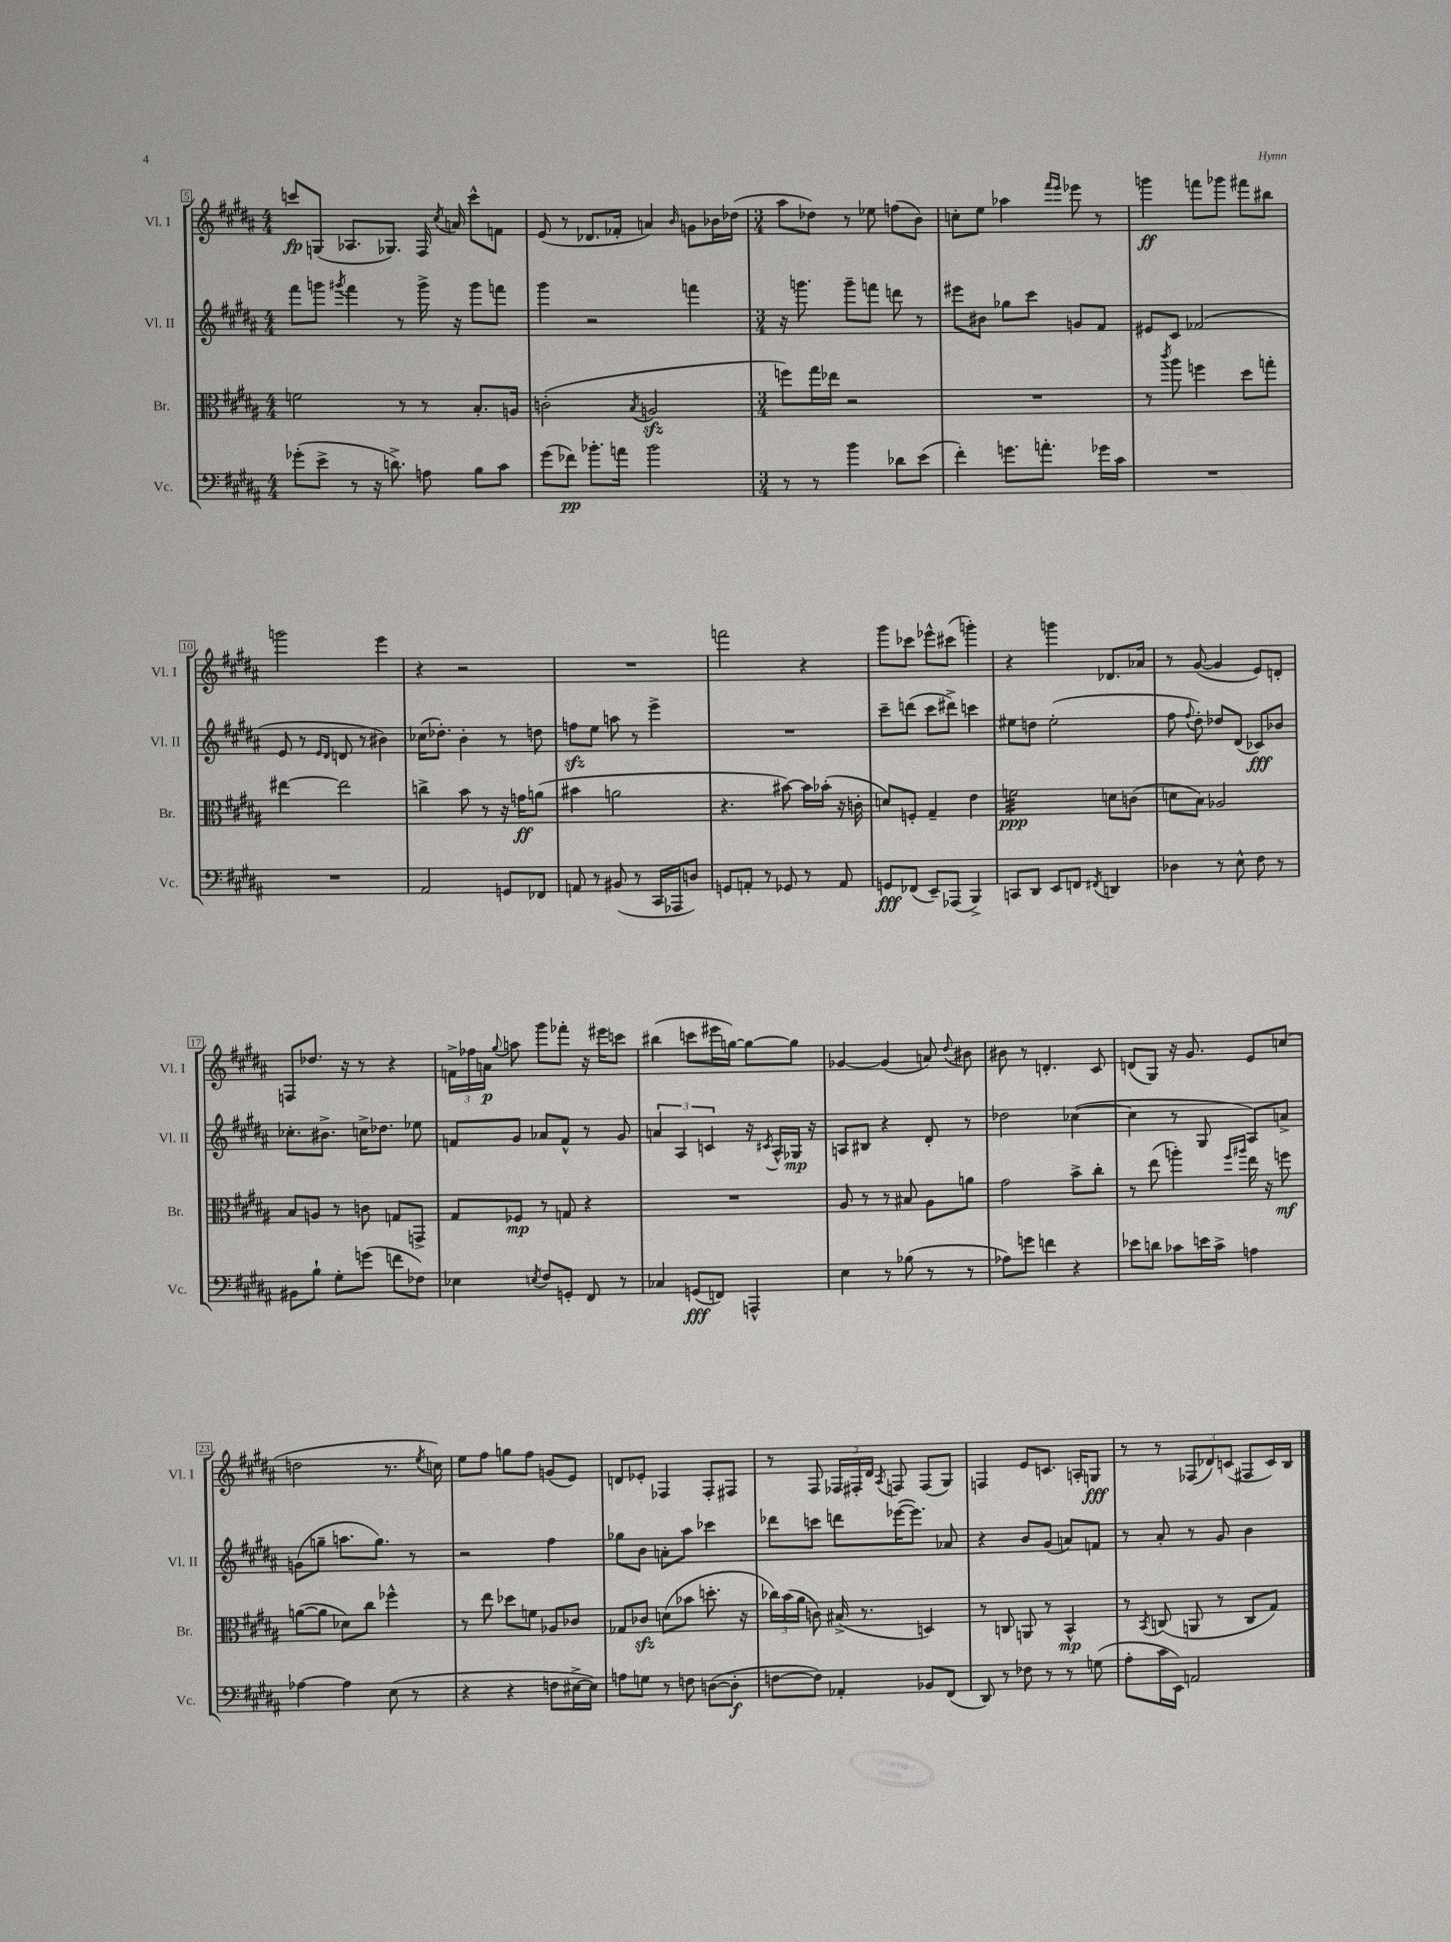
<<
\new StaffGroup <<
\new Staff = "s0" \with { instrumentName = "Vl. I" shortInstrumentName = "Vl. I" } {
    \clef treble \key b \major \numericTimeSignature \time 4/4
    \autoBeamOff c'''8[\fp g8]( aes8.[ ges8.]) fis16 \acciaccatura { cis''8 } a'16 c'''8[-^ f'8] |
    e'8( r8 des'8.[ fes'16]-. a'4) \grace { b'16 } g'8[ bes'16 des''16]( |
    \numericTimeSignature \time 3/4 ais''8[ des''8]) r8 ees''8 f''8[( b'8]) |
    c''8[-. e''8] aes''4 \grace { fis'''16[ e'''16] } ees'''8 r8 |
    g'''4\ff f'''8[ ges'''8] fis'''8[ bis''8] |
    g'''2 e'''4 |
    r4 r2 |
    R2. |
    f'''2 r4 |
    gis'''8[ ces'''8] ees'''8[-^ cis'''8]( g'''4-.) |
    r4 g'''4 des'8.[ aes'16] |
    r8 gis'8~( gis'4 e'8[) d'8]-. |
    f8[ des''8.] r16 r8 r4 |
    \tuplet 3/2 { f'16[-> fes''16 a'16]\p } \appoggiatura { gis''8 } a''8 gis'''8[ fes'''8]-. r16 eis'''16[ c'''8] |
    bis''4( c'''8[ eis'''16 g''16]~) g''8[~ g''8] |
    ges'4~ ges'4( a'8) \appoggiatura { dis''8 } bis'8 |
    bis'8 r8 d'4.-. cis'8 |
    d'8[( gis8]) r16 gis'8. e'8[ c''8]( |
    d''2 r8. \acciaccatura { e''8 } c''16) |
    e''8[ fis''8] g''8[ fis''8] g'8[( e'8]) |
    d'8[ ees'8]-. fes4 fes8[-. fis8] |
    r8 fis8 \tuplet 3/2 { fes16[ fis16-. dis'16] } \acciaccatura { ais8 } f8 f8[( gis8]) |
    f4 e'8[ c'8.] a16[-. g8]\fff |
    r8 r8 \tuplet 3/2 { fes8[( des'8) c'8]( } fis8[ c'16) b16] \bar "|." |
}
\new Staff = "s1" \with { instrumentName = "Vl. II" shortInstrumentName = "Vl. II" } {
    \clef treble \key b \major \numericTimeSignature \time 4/4
    \autoBeamOff fis'''8[ g'''8] \acciaccatura { gis'''8 } fis'''4 r8 gis'''16-> r16 gis'''8[ f'''8] |
    gis'''4 r2 f'''4 |
    \numericTimeSignature \time 3/4 r16 g'''8. g'''8[-- f'''8] d'''8 r8 |
    eis'''8[ bis'8] ges''8[ cis'''8] g'8[ fis'8] |
    eis'8[ cis'8] fes'2( |
    e'8 r8 \grace { e'16[ dis'16] } d'8 r8 bis'4) |
    ces''16[( des''8.]-.) b'4-. r8 d''8 |
    f''8[\sfz e''8] a''8 r8 e'''4-> |
    R2. |
    cis'''8[-- d'''8]( cis'''8[ dis'''8]->) c'''4 |
    eis''8[ d''8] eis''2-.( |
    fis''8 \appoggiatura { fis''8 } dis''8-.) des''8[ dis'8]( ces'8[\fff) bes'8] |
    ces''8.[-. bis'8.]-> c''16[-> des''8.] ees''8 |
    f'8[ gis'8] aes'8[ f'8]-^ r8 gis'8 |
    \tuplet 3/2 { a'4 ais4 c'4 } r16 \acciaccatura { cis'8 } ais16[-^ ges16]\mp r16 |
    a8[ bis8] r4 dis'8-. r8 |
    des''2 ces''4~( |
    ces''4 r8 gis8 ais8[) a'8]-> |
    g'8[( g''8]-- a''8.[ g''8.]) r8 |
    r2 fis''4 |
    ges''8[ b'8] a'8[-. ais''8] ces'''4 |
    des'''8[ c'''8] d'''8[ ees'''16~( ees'''8.]) aes'8 |
    r4 b'8[ gis'8]( a'8[) f'8] |
    r8 ais'8-. r8 gis'8 b'4 \bar "|." |
}
\new Staff = "s2" \with { instrumentName = "Br." shortInstrumentName = "Br." } {
    \clef alto \key b \major \numericTimeSignature \time 4/4
    \autoBeamOff f'2 r8 r8 b8.[-. a16] |
    c'2-.( \acciaccatura { b8 } a2\sfz |
    \numericTimeSignature \time 3/4 f''8[) gis''16 ees''16] r2 |
    R2. |
    r8 \acciaccatura { cis'''8 } ais''8 f''4 dis''8[ g''8]-. |
    eis''4~ eis''2 |
    c''4-> b'8 r8 r16 g'16[\ff a'8]( |
    bis'4 a'2 |
    r4. bis'8~) bis'16[ bes'16]-.( r16 c'16-. |
    d'8[) f8]-. gis4-- e'4 |
    f'2:32\ppp d'8[ c'8]( |
    d'8[ b8]) aes2 |
    b8[ a8] r8 c'8 g8[ g,8]-> |
    gis8[ fes8]\mp r8 g8 r4 |
    R2. |
    ais8 r8 r8 bis8 ais8[ a'8] |
    gis'2 b'8[-> cis''8]-. |
    r8 e''8( a''4-.) \grace { fis''16[ ais''16] } e''16 r16 f''8\mf |
    a'8[~( a'8] des'8[) cis''8] fes''4-^ |
    r8 e''8 des''8[ f'8] aes8[ ces'8] |
    ges8[ ces'8]\sfz d'8[( bes'8] d''8.-. r16 |
    \tuplet 3/2 { ces''16[) b'16( ais'16] } c'8) bis16->( r8. d4) |
    r8 c8 a,8 r8 b,4-^\mp |
    r8 \acciaccatura { b,8 } c8( a,8 r8 c8[ gis8]) \bar "|." |
}
\new Staff = "s3" \with { instrumentName = "Vc." shortInstrumentName = "Vc." } {
    \clef bass \key b \major \numericTimeSignature \time 4/4
    \autoBeamOff ges'8[-.( e'8]-> r8 r16 d'8.->) a8 b8[ cis'8] |
    gis'8[( fes'8]\pp) bes'8.[-. a'16] bes'2 |
    \numericTimeSignature \time 3/4 r8 r8 b'4 des'8[ e'8]( |
    fis'4-.) g'8.[ a'8.]-. ges'16[ cis'16] |
    R2. |
    R2. |
    ais,2 g,8[ fes,8] |
    a,8 r8 bis,8( r8 cis,16[ aes,,16 d8]) |
    g,8[ a,8]-. r8 ges,8 r8 a,8 |
    g,8[\fff fes,8]( e,8[--) aes,,8]( b,,4->) |
    c,8[ dis,8] e,8[ f,8] \acciaccatura { fis,8 } d,4 |
    des4 r8 e8-^ fis8 r8 |
    bis,8[ b8]-! gis8[-. g'8]( f'8[ fes8]) |
    ees4 \acciaccatura { e8 } fis8[ g,8]-. fis,8 r8 |
    ces4 g,8[\fff( f,8]) a,,4-^ |
    e4 r8 bes8( r8 r8 |
    aes8[) g'8] f'4 r4 |
    ees'8[ d'8] ces'8[ e'16 ces'16]-> a4 |
    aes4~ aes4 e8( r8 |
    r4 r4 f8[ eis16~-> eis16]) |
    a8[ g8] r8 f8 d8[~( d8]-.\f |
    f8[~ f8]) aes,4-. bes,8[ fis,8]( |
    dis,8) r8 fes8 r8 r8 g8( |
    ais8[-. cis'16 e,16]) a,2 \bar "|." |
}
>>
>>
\layout { \context { \Score currentBarNumber = #5 \override BarNumber.stencil = #(make-stencil-boxer 0.1 0.3 ly:text-interface::print) } }
